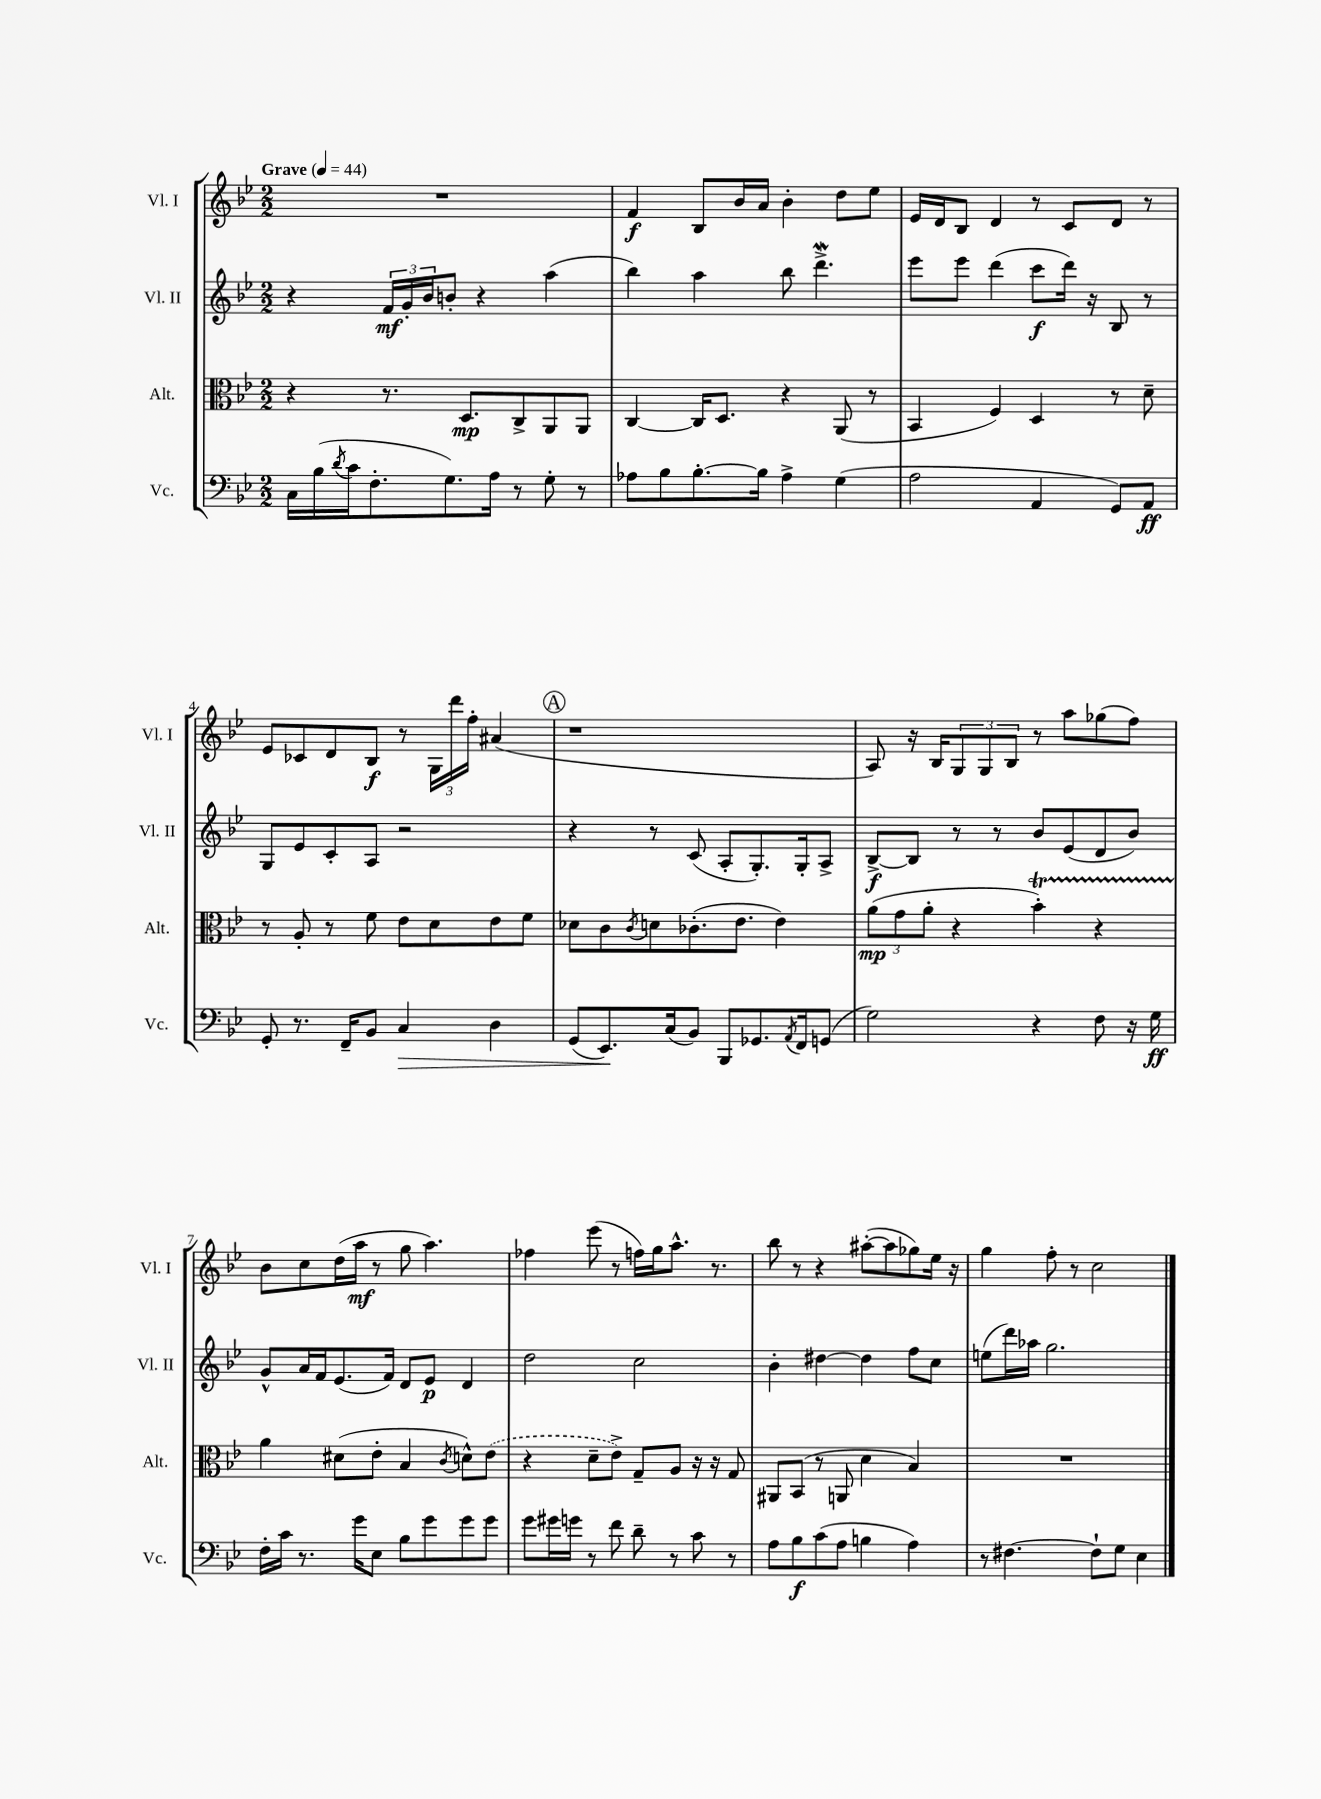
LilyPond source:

<<
\new StaffGroup <<
\new Staff = "s0" \with { instrumentName = "Vl. I" shortInstrumentName = "Vl. I" } {
    \clef treble \key bes \major \numericTimeSignature \time 2/2 \tempo "Grave" 4 = 44
    R1 |
    f'4\f bes8 bes'16 a'16 bes'4-. d''8 ees''8 |
    ees'16 d'16 bes8 d'4 r8 c'8 d'8 r8 |
    ees'8 ces'8 d'8 bes8\f r8 \tuplet 3/2 { g16 d'''16 f''16-. } ais'4( |
    \mark \markup { \circle "A" } r1 |
    a8) r16 bes16 \tuplet 3/2 { g8 g8 bes8 } r8 a''8 ges''8( f''8) |
    bes'8 c''8 d''16( a''16\mf r8 g''8 a''4.) |
    fes''4 ees'''8( r8 f''16) g''16 a''8.-^ r8. |
    bes''8 r8 r4 ais''8~-.( ais''8 ges''8) ees''16 r16 |
    g''4 f''8-. r8 c''2 \bar "|." |
}
\new Staff = "s1" \with { instrumentName = "Vl. II" shortInstrumentName = "Vl. II" } {
    \clef treble \key bes \major \numericTimeSignature \time 2/2
    r4 \tuplet 3/2 { f'16\mf g'16-. bes'16 } b'8-. r4 a''4( |
    bes''4) a''4 bes''8 d'''4.->\mordent |
    ees'''8 ees'''8 d'''4( c'''8\f d'''16) r16 bes8 r8 |
    g8 ees'8 c'8-. a8 r2 |
    \mark \markup { \circle "A" } r4 r8 c'8( a8-. g8.-.) g16-. a8-> |
    bes8~->\f bes8 r8 r8 bes'8 ees'8( d'8 bes'8) |
    g'8-^ a'16 f'16 ees'8.( f'16) d'8 ees'8\p d'4 |
    d''2 c''2 |
    bes'4-. dis''4~ dis''4 f''8 c''8 |
    e''8( d'''16) aes''16 g''2. \bar "|." |
}
\new Staff = "s2" \with { instrumentName = "Alt." shortInstrumentName = "Alt." } {
    \clef alto \key bes \major \numericTimeSignature \time 2/2
    r4 r8. d8.\mp c8-> a,8 a,8 |
    c4~ c16 d8. r4 a,8( r8 |
    bes,4 f4) d4 r8 d'8-- |
    r8 a8-. r8 f'8 ees'8 d'8 ees'8 f'8 |
    \mark \markup { \circle "A" } des'8 c'8 \acciaccatura { c'8 } d'8 ces'8.-.( ees'8. ees'4) |
    \tuplet 3/2 { a'8\mp( g'8 a'8-. } r4 bes'4-.\startTrillSpan) r4 |
    a'4\stopTrillSpan dis'8( ees'8-. bes4 \acciaccatura { c'8 } d'8-^) \once \slurDashed ees'8( |
    r4 d'8-- ees'8->) g8-- a8 r16 r16 g8 |
    ais,8 bes,8( r8 a,8 d'4 bes4) |
    R1 \bar "|." |
}
\new Staff = "s3" \with { instrumentName = "Vc." shortInstrumentName = "Vc." } {
    \clef bass \key bes \major \numericTimeSignature \time 2/2
    c16 bes16( \acciaccatura { d'8 } c'16 f8.-. g8.) a16 r8 g8-. r8 |
    aes8 bes8 bes8.~-. bes16 aes4-> g4( |
    a2 a,4 g,8) a,8\ff |
    g,8-. r8. f,16-- bes,8 c4\> d4 |
    \mark \markup { \circle "A" } g,8( ees,8.\!) c16( bes,8) bes,,8 ges,8. \acciaccatura { a,8 } f,16 g,8( |
    g2) r4 f8 r16 g16\ff |
    f16-. c'16 r8. g'16 ees8 bes8 g'8 g'8 g'8 |
    g'8 gis'16 g'16 r8 f'8 d'8-- r8 c'8 r8 |
    a8 bes8\f c'8( a8 b4 a4) |
    r8 fis4.~ fis8-! g8 ees4 \bar "|." |
}
>>
>>
